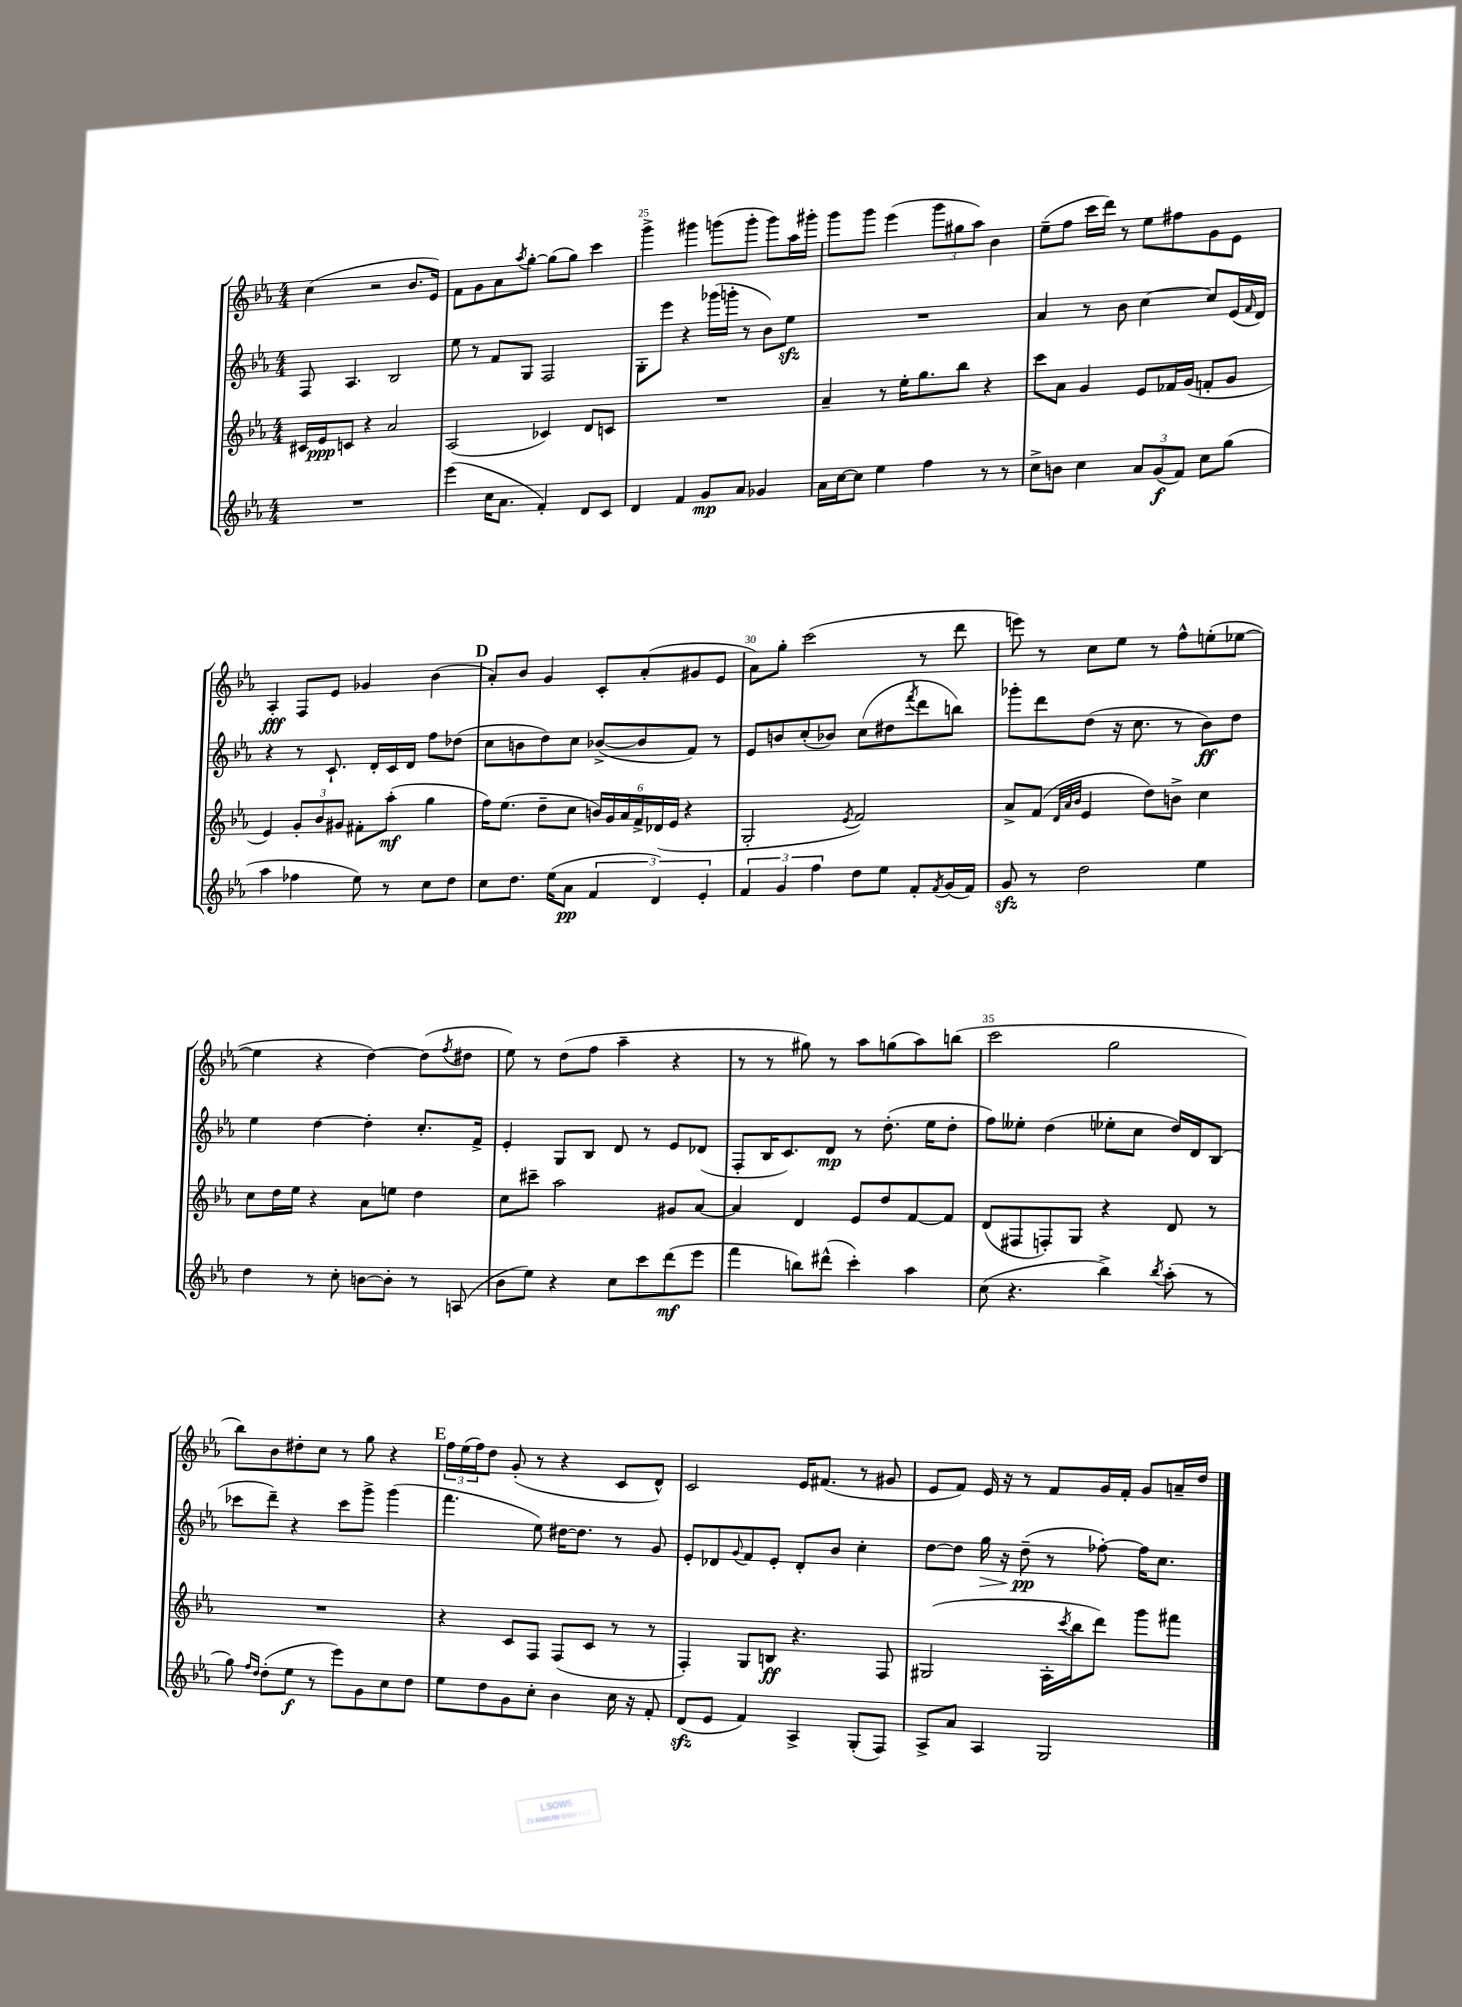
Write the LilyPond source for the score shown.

<<
\new StaffGroup <<
\new Staff = "s0" {
    \clef treble \key ees \major \numericTimeSignature \time 4/4
    c''4( r2 bes'8. ees'16) |
    f'8 g'8 aes'8 \acciaccatura { aes''8 } g''8~-. g''8( g''8) c'''4 |
    g'''4-> gis'''4 g'''8( g'''8-. g'''8) aes''16 gis'''16-. |
    g'''8 g'''8 ees'''4( \tuplet 3/2 { g'''8 gis''8 aes''8) } bes'4 |
    ees''8--( f''8 c'''16 d'''16) r8 ees''8 fis''8 g'8 ees'8 |
    aes4-.\fff f8 ees'8 ges'4 bes'4( |
    \mark \markup { \bold "D" } aes'8-.) bes'8 g'4 c'8-. aes'8-.( gis'8 ees'8 |
    aes'8) g''8-. c'''2( r8 d'''8 |
    e'''8) r8 c''8 ees''8 r8 f''8-^ e''8-.( ees''8~ |
    ees''4 r4 d''4~) d''8( \acciaccatura { f''8 } dis''8 |
    ees''8) r8 d''8( f''8 aes''4-- r4 |
    r8 r8 gis''8) r8 aes''8 g''8( aes''8) b''8( |
    c'''2 g''2 |
    bes''8) bes'8 dis''8-. c''8 r8 g''8 r4 |
    \mark \markup { \bold "E" } \tuplet 3/2 { f''16 ees''16( f''16) } d''8 g'8-.( r8 r4 c'8 d'8-^) |
    c'2 ees'16 fis'8.( r8 gis'8 |
    ees'8 f'8) ees'16 r16 r8 f'8 g'16 f'16-. g'8 a'16-- d''16 \bar "|." |
}
\new Staff = "s1" {
    \clef treble \key ees \major \numericTimeSignature \time 4/4
    f8 aes4. bes2 |
    ees''8 r8 f'8 g8 f2 |
    g8-. ees'''8 r4 ges'''16( g'''16-. r8 bes'8) ees''8\sfz |
    R1 |
    aes'4 r8 bes'8 c''4~ c''8 ees'16( \grace { f'16 } d'16) |
    r4 r8 c'8.-! d'16-. c'16 d'16 f''8 des''8( |
    \mark \markup { \bold "D" } c''8 b'8 d''8) c''8 bes'8~->( bes'8 f'8) r8 |
    ees'8 b'8 c''8-.( bes'8) c''8( dis''8 \acciaccatura { f'''8 } d'''8 b''8) |
    ges'''8-. d'''8 d''8( r16 c''8. r8 bes'8\ff) d''8 |
    ees''4 d''4~ d''4-. c''8.-. f'16-> |
    ees'4-. g8 bes8 d'8 r8 ees'8 des'8( |
    f8-. bes16 c'8.) d'8\mp r8 d''8.-.( ees''16 d''8-. |
    f''8) eeses''8-. d''4( ees''8-. c''8 d''16) d'16 bes8( |
    ces'''8 d'''8--) r4 ces'''8 g'''8-> g'''4( |
    \mark \markup { \bold "E" } f'''4. ees''8) dis''16~ dis''8. r8 g'8 |
    ees'8-. des'8 \appoggiatura { g'8 } f'8 ees'8-. des'8-. bes'8 c''4-. |
    d''8~ d''8 g''16\> r16 d''8--\pp\!( r8 fes''8~-.) fes''16 c''8. \bar "|." |
}
\new Staff = "s2" {
    \clef treble \key ees \major \numericTimeSignature \time 4/4
    cis'16 ees'16\ppp c'8 r4 aes'2 |
    aes2( ces'4) d'8 c'8 |
    R1 |
    aes'4-- r8 ees''16-. g''8. bes''8 r4 |
    c'''8 aes'8 g'4 ees'8 fes'16 g'16( f'8-. g'8 |
    ees'4) \tuplet 3/2 { g'8-. bes'8 gis'8 } fis'8-. aes''8-.\mf( g''4 |
    \mark \markup { \bold "D" } f''16) ees''8.( d''8-- c''8 \tuplet 6/4 { b'16) g'16 aes'16 f'16-> des'16( ees'16 } r4 |
    g2-. \acciaccatura { ees'8 } f'2) |
    aes'8-> f'8( \grace { d'32 aes'32 bes'32 } ees'4 d''8) b'8-> c''4 |
    c''8 d''16 ees''16 r4 aes'8 e''8 d''4 |
    c''8 cis'''8-- aes''2 gis'8 aes'8~ |
    aes'4 d'4 ees'8 d''8 f'8~ f'8 |
    d'8( fis8 f8-.) g8 r4 d'8 r8 |
    R1 |
    \mark \markup { \bold "E" } r4 c'8 f8 f8( c'8 r8 r8 |
    f4-.) g8 b8\ff r4. f8 |
    gis2( aes16-. \acciaccatura { c'''8 } bes''16 d'''8) g'''8 fis'''8 \bar "|." |
}
\new Staff = "s3" {
    \clef treble \key ees \major \numericTimeSignature \time 4/4
    R1 |
    ees'''4( c''16 aes'8. f'4-.) d'8 c'8 |
    d'4 f'4 g'8\mp aes'8 ges'4 |
    aes'16 c''16~ c''8 ees''4 f''4 r8 r8 |
    c''8-> b'8 c''4 \tuplet 3/2 { aes'8 g'8\f( f'8) } c''8 g''8( |
    aes''4 fes''4 ees''8) r8 c''8 d''8 |
    \mark \markup { \bold "D" } c''8 d''8. ees''16( aes'8\pp \tuplet 3/2 { f'4 d'4) ees'4-. } |
    \tuplet 3/2 { f'4 g'4 f''4 } d''8 ees''8 f'8-. \acciaccatura { f'8 } g'16( f'16) |
    g'8\sfz r8 d''2 ees''4 |
    d''4 r8 c''8-. b'8~ b'8-. r8 a8( |
    bes'8 ees''8) r4 c''8 c'''8 d'''8\mf( ees'''8 |
    f'''4 b''8) dis'''8-^( c'''4-.) aes''4 |
    c''8( r4. bes''4->) \acciaccatura { bes''8 } aes''8-.( r8 |
    g''8) \grace { f''16 d''16 } d''8-.( ees''8\f r8 ees'''8) g'8 c''8 d''8 |
    \mark \markup { \bold "E" } ees''8 d''8 g'8 c''8-. bes'4 c''16 r16 f'8-. |
    d'8\sfz( ees'8 f'4) aes4-> g8-.( f8) |
    aes8-> aes'8 aes4 g2 \bar "|." |
}
>>
>>
\layout { \context { \Score currentBarNumber = #23 \override BarNumber.break-visibility = ##(#f #t #t) barNumberVisibility = #(every-nth-bar-number-visible 5) } }
